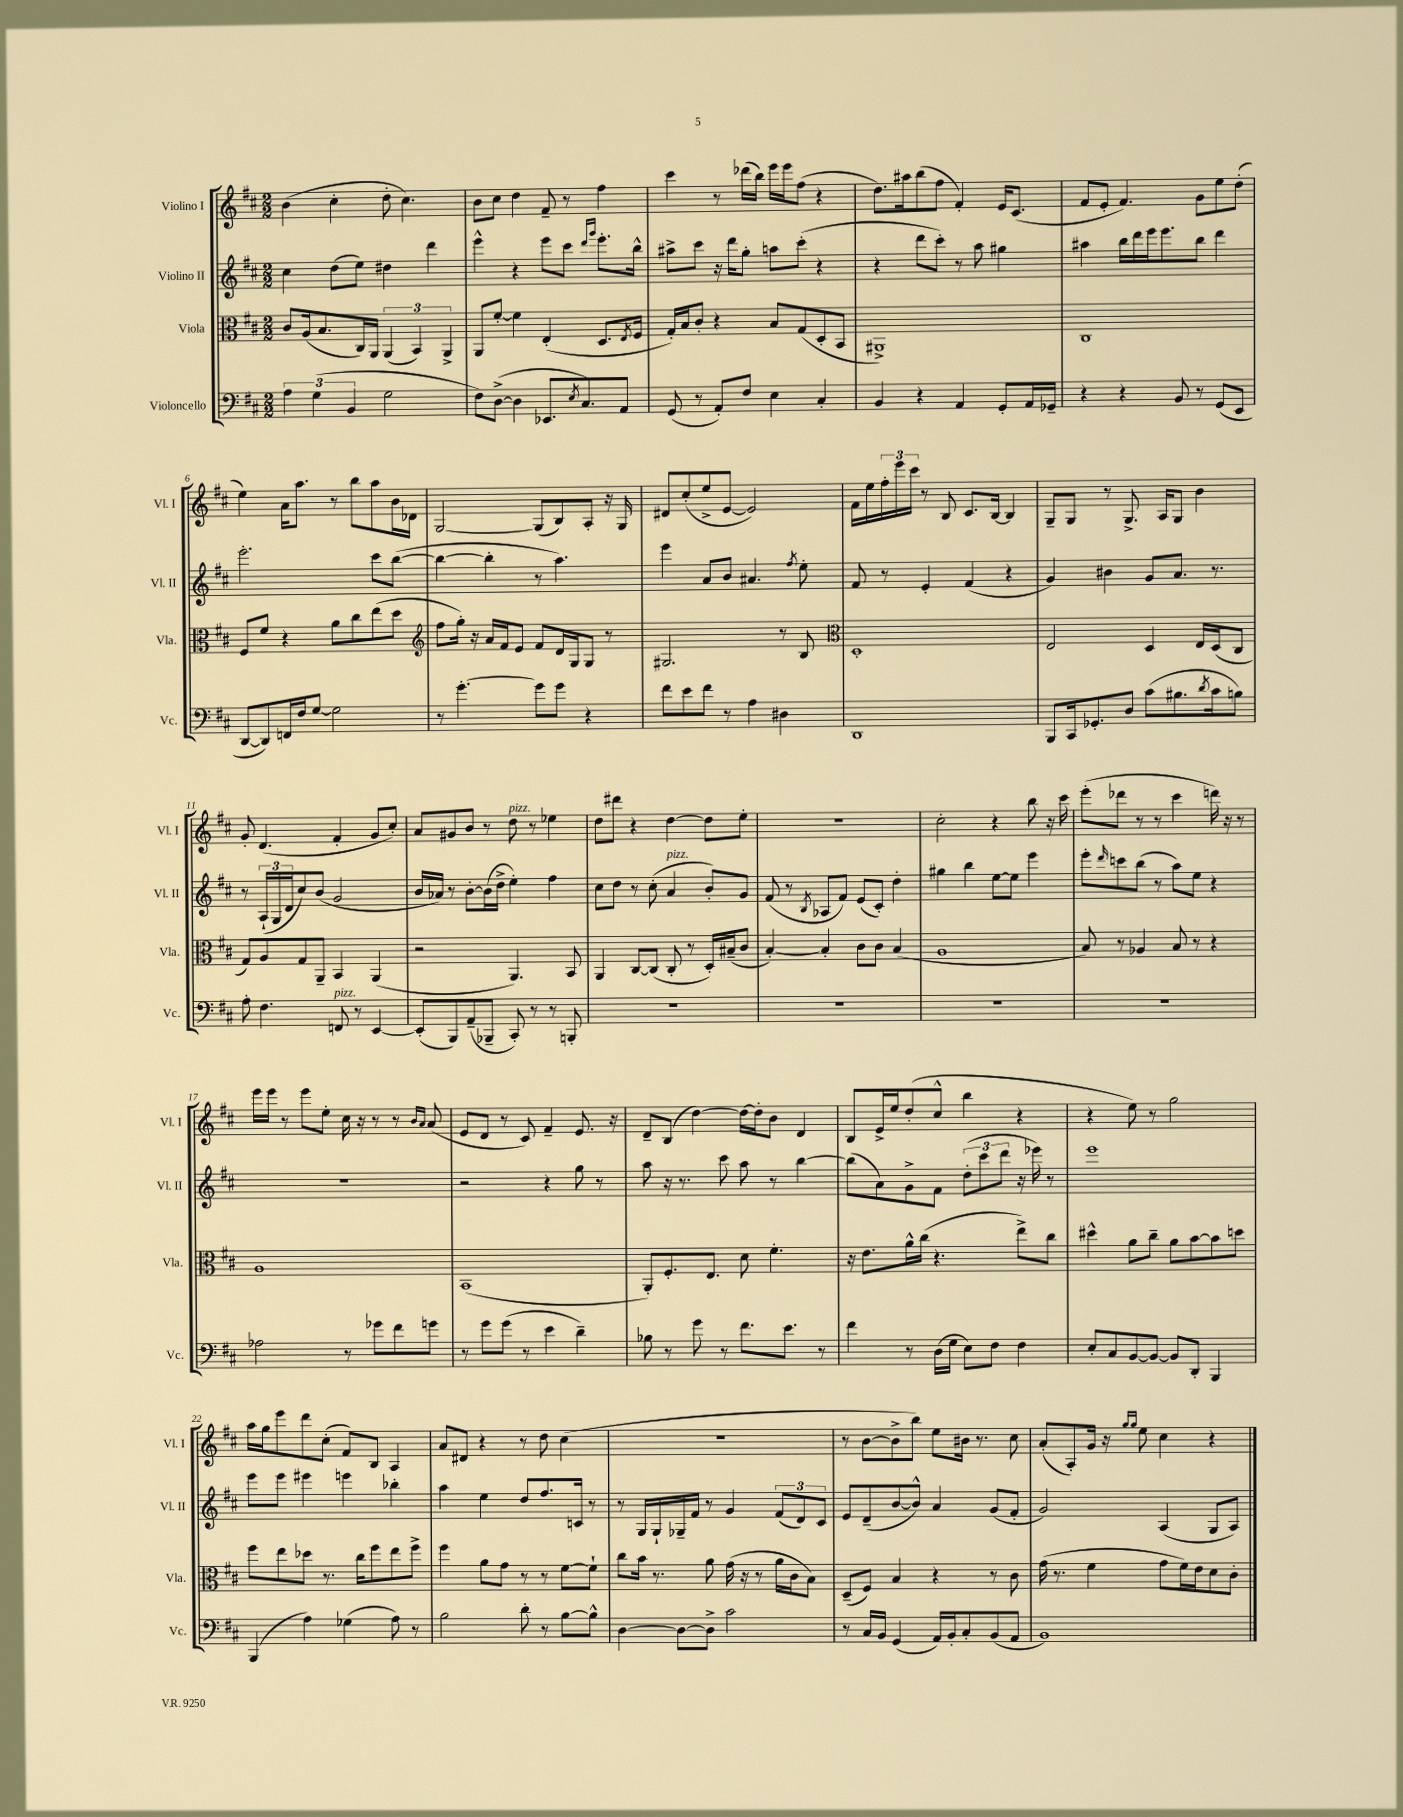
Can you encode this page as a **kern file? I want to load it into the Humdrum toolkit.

**kern	**kern	**kern	**kern
*staff4	*staff3	*staff2	*staff1
*clefF4	*clefC3	*clefG2	*clefG2
*k[f#c#]	*k[f#c#]	*k[f#c#]	*k[f#c#]
*M2/2	*M2/2	*M2/2	*M2/2
6A	8c#	4cc#	(4b
.	(16A	.	.
(6G	.	.	.
.	8.B	.	.
.	.	(8dd	4cc#'
6BB	.	.	.
.	16C#)	8ee)	.
.	16AA	.	.
2G	(6AA	4dd#	8dd'
.	.	.	4.cc#)
.	6BB)	.	.
.	.	4ddd	.
.	6AA^	.	.
=	=	=	=
8F#)	8AA	4eee^^	8b
([8D^	[8f#'	.	8cc#
4D]	4f#]	4r	4dd
8.EE-	(4E'	8eee	8f#~
.	.	8ccc#	8r
8qE	.	.	.
8.C#)	.	.	.
.	.	16qqddd	.
.	.	16qqggg	.
.	8.D	8.eee'	4ff#
8AA	.	.	.
.	8qE	.	.
.	16F#	16bb^^	.
=	=	=	=
(8GG	16G')	8aa#^	4ccc#
.	16B	.	.
8r	8c#'	8ccc#	.
8AA')	4r	16r	8r
.	.	16ddd	.
8F#	.	8gg'	(16ddd-
.	.	.	16bb)
4E	8B	8aa	16eee
.	.	.	16eee
.	(8G	(8ccc#'	(8ff#
4C#'	8D'	4r	4r
.	8BB	.	.
=	=	=	=
4BB	1AA#^)	4r	8.dd)
.	.	.	16aa#
4r	.	8ddd	(8bb
.	.	8ccc#')	8ff#
4AA	.	8r	4f#')
.	.	8aa	.
8GG'	.	4gg#	16e
.	.	.	(8.c#
16AA	.	.	.
16GG-~	.	.	.
=	=	=	=
4r	1C#	4aa#	8f#
.	.	.	8e'
4r	.	16bb	4.f#)
.	.	16ddd	.
.	.	16eee	.
.	.	8.eee	.
8BB	.	.	.
8r	.	8bb	8g
(8GG	.	4ddd	8ee
8EE	.	.	(8dd'
=	=	=	=
[8DD	8F#	2.eee'	4ee)
8DD])	8f#	.	.
16FF	4r	.	16a
16F#	.	.	8.aa
[8G	.	.	.
2G]	8a	.	8r
.	8cc#	.	8bb
.	(8ee	8ccc#	8aa
.	8dd	([8bb	16b
.	.	.	16d-
=	=	=	=
*	*clefG2	*	*
8r	8ff#	4bb_	[2G
[4.g'	16gg')	.	.
.	16r	.	.
.	16a	4bb']	.
.	16f#	.	.
.	8e	.	.
8g]	8f#	8r	(8G]
8g	16d	4.aa)	8B)
.	16G	.	.
4r	8G	.	8A'
.	8r	.	16r
.	.	.	16G
=	=	=	=
8f#	2.G#	4eee	8d#
8e	.	.	(8cc#'
8f#	.	8a	8ee^
8r	.	8b	[8e
4A	.	4.a#	2e])
4D#	8r	.	.
.	.	8qff#	.
.	8B	8ee'	.
=	=	=	=
*	*clefC3	*	*
1DD	1D'	8f#	16f#
.	.	.	16ee
.	.	8r	24ff#'
.	.	.	24eee
.	.	.	24ccc#
.	.	4e'	8r
.	.	.	8B
.	.	(4f#	8.c#
.	.	.	[16B
.	.	4r	4B]
=	=	=	=
8BBB	2E	4g)	8G~
16CC#	.	.	8G
8.GG-'	.	.	.
.	.	4b#	8r
8D	.	.	8.G^
(8c#	4D	8g	.
.	.	.	16A
8.B#	.	8.a	8G
.	16E	.	4b
8qd	.	.	.
16c#	(16D	8.r	.
8B)	8C#	.	.
=	=	=	=
8A'	8G)	8r	8g'
4.F#	8A	(24A`	(4.d
.	.	24G	.
.	.	24d	.
.	8G	8cc#)	.
.	8AA~	(8b	.
8FF	4BB	2g	4f#'
8r	.	.	.
[4EE	(4AA	.	8g
.	.	.	8cc#')
=	=	=	=
(8EE']	2r	16b	8a
.	.	16a-)	.
8BBB)	.	8r	8g#
(8AA~	.	[8b'	8b
8BBB-~	.	(16b]	8r
.	.	16dd^	.
8CC#')	4.AA)	4ee')	8dd
8r	.	.	8r
8r	.	4ff#	4ee-
8BBB'	8BB	.	.
=	=	=	=
1r	4AA	8cc#	8dd
.	.	8dd	8ddd#
.	[8C#	8r	4r
.	(8C#]	(8cc#'	.
.	8C#'	4a	[4dd
.	8r	.	.
.	16D')	8b')	8dd]
.	(16B#~	.	.
.	8c#	8g	8ee'
=	=	=	=
1r	[4B')	(8f#	1r
.	.	8r	.
.	.	8qB	.
.	4B']	8A-	.
.	.	8f#)	.
.	8c#	(8e	.
.	8c#	8c#')	.
.	(4B	4dd'	.
=	=	=	=
1r	1A	4gg#	2cc#'
.	.	4bb	.
.	.	[8ee	4r
.	.	8ee]	.
.	.	4eee	8bb
.	.	.	16r
.	.	.	16ccc#
=	=	=	=
1r	8B)	8eee'	(8eee'
.	.	16qqddd	.
.	8r	8ccc	8ddd-
.	4A-	(8bb	8r
.	.	8r	8r
.	8B	8aa)	4ccc#
.	8r	8ee	.
.	4r	4r	16ddd)
.	.	.	16r
.	.	.	8r
=	=	=	=
2A-	1A	1r	16eee
.	.	.	16eee
.	.	.	8r
.	.	.	8eee
.	.	.	8ee'
8r	.	.	16cc#
.	.	.	16r
8g-	.	.	8r
8f#	.	.	8r
.	.	.	16qqb
.	.	.	16qqa
8g	.	.	(8a
=	=	=	=
8r	(1BB	2r	8e
8g	.	.	8d
(8g	.	.	8r
8r	.	.	8c#)
4e	.	4r	4f#~
4d~)	.	8gg	8.e
.	.	8r	.
.	.	.	16r
=	=	=	=
8B-	8AA')	8aa	8d~
8r	8.F#'	16r	(8B
.	.	8.r	.
8g	.	.	[4dd)
.	8.E	.	.
8r	.	8ccc#	.
8.f#	8d	8aa	16dd_
.	.	.	16dd']
.	4.f#'	8r	8b
8.e	.	.	.
.	.	[4bb	4d
8r	.	.	.
=	=	=	=
4f#	16r	(8bb]	8B
.	8.e	.	.
.	.	8a)	16e^
.	.	.	16ee
8r	16a^^	8g^	(8dd'
.	(16cc#	.	.
(16D	4.r	8f#	8cc#^^
16G	.	.	.
8E)	.	(12dd'	4bb
.	.	12ccc#	.
8F#	.	.	.
.	.	12ddd	.
4F#	8ee^)	16r	4r
.	.	16eee-)	.
.	8cc#	8r	.
=	=	=	=
8E'	4dd#^^	1eee	4r
8C#	.	.	.
[8BB	8a	.	8ee)
8BB_	8cc#~	.	8r
8BB]	8a	.	2gg
8DD'	[8b	.	.
4BBB	8b]	.	.
.	8dd	.	.
=	=	=	=
(4BBB	8ff#	8eee	16aa
.	.	.	16gg
.	8ee	8eee	8eee
4A)	8dd-	4eee#	8ddd
.	8.r	.	(8cc#'
(4G-	.	4eee	8f#)
.	16cc#	.	.
.	8ff#	.	8B
8A)	8ee	4bb-'	4A
8r	8ff#^	.	.
=	=	=	=
2B	4ff#	4aa	8a
.	.	.	8d#
.	8a	4ee	4r
.	8g	.	.
8d'	8r	8dd	8r
8r	8r	8.ff#	8dd
[8B	[8f#	.	(4cc#
.	.	16c	.
8B^^]	8f#`]	8r	.
=	=	=	=
[4D	8cc#	8r	1r
.	16b	16G	.
.	8.r	16G`	.
8D_	.	16G-~	.
.	.	16f#	.
8D^]	8a	8r	.
2c#	(16g	4g	.
.	16r	.	.
.	8r	.	.
.	16a	(12f#	.
.	16c#	.	.
.	.	12d)	.
.	8B)	.	.
.	.	12c#	.
=	=	=	=
8r	(8D~	8e	8r
16C#	8F#)	(8d~	[8b
16BB	.	.	.
(4GG	4B	[8b	8b^]
.	.	8b^^])	8bb)
16AA)	4r	4a	8ee
16BB'	.	.	.
8C#'	.	.	16b#
.	.	.	8.r
(8BB	8r	(8g	.
8AA	8c#	8f#'	8cc#
=	=	=	=
1BB)	(16g	2g)	(8a'
.	8.r	.	.
.	.	.	8A')
.	4f#	.	16g
.	.	.	16r
.	.	.	16qqgg
.	.	.	16qqgg
.	.	.	8ee
.	8g	(4A	4cc#
.	16f#)	.	.
.	16e	.	.
.	8d	8G	4r
.	8c#'	8A)	.
==	==	==	==
*-	*-	*-	*-
